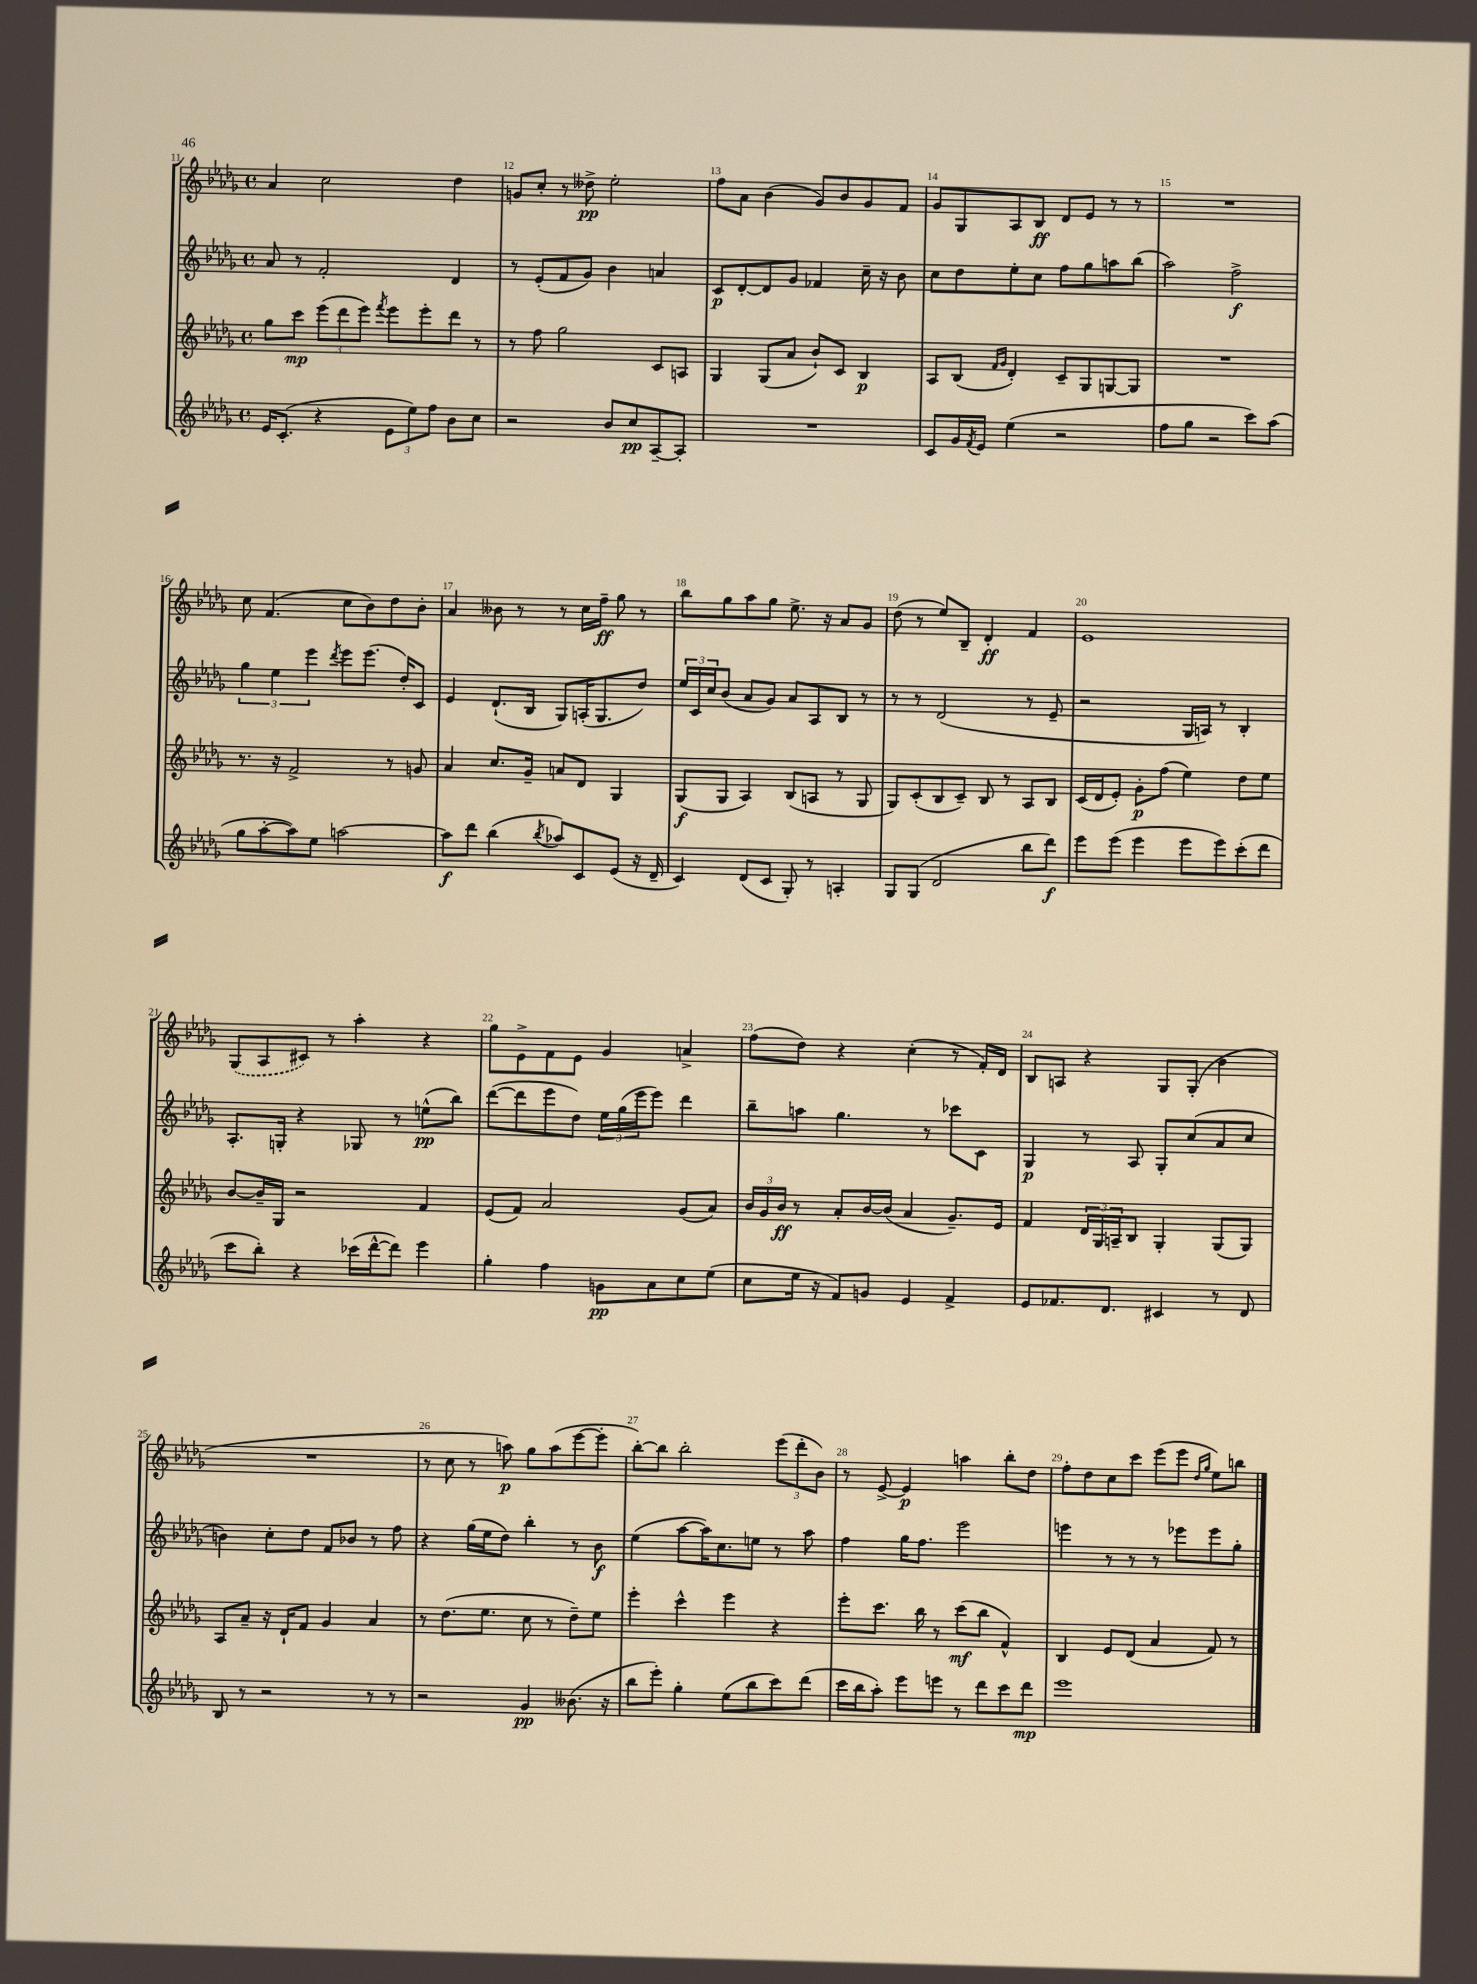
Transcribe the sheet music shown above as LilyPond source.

<<
\new StaffGroup <<
\new Staff = "s0" {
    \clef treble \key des \major \defaultTimeSignature \time 4/4
    aes'4 c''2 des''4 |
    g'8 c''8-. r8 deses''8->\pp ees''2-. |
    f''8 aes'8 bes'4( ges'8) bes'8 ges'8 f'8 |
    ges'8 ges8 aes8 bes8\ff des'8 ees'8 r8 r8 |
    R1 |
    c''8 f'4.( c''8 bes'8) des''8 bes'8-. |
    aes'4 beses'8 r8 r8 c''16 f''16--\ff ges''8 r8 |
    bes''8 ges''8 aes''8 ges''8 ees''8.-> r16 aes'8 ges'8 |
    des''8( r8 ees''8) bes8-- des'4-.\ff f'4 |
    ees'1 |
    \once \slurDashed ges8( aes8 cis'8) r8 aes''4-. r4 |
    ges''8 ees'8-> f'8 ees'8 ges'4 a'4-> |
    f''8( des''8) r4 c''4-.( r8 f'16-.) des'16 |
    bes8 a8 r4 ges8 ges8-.( bes'4 |
    R1 |
    r8 c''8 r8 a''8\p) ges''8 a''8( ees'''8~ ees'''8-. |
    bes''8~-.) bes''8 bes''2-. \tuplet 3/2 { ees'''8( des'''8-. bes'8) } |
    r8 ees'8~-> ees'4\p a''4 bes''8-. des''8 |
    f''8-. des''8 c''8 c'''8 ees'''8( ees'''8 \grace { des''16 ges''16 } ees''8) b''8 \bar "|." |
}
\new Staff = "s1" {
    \clef treble \key des \major \defaultTimeSignature \time 4/4
    aes'8 r8 f'2-. des'4 |
    r8 ees'8-.( f'8 ges'8) bes'4 a'4 |
    c'8\p des'8~-. des'8 ges'8 fes'4 c''16-- r16 bes'8 |
    c''8 des''8 ees''8-. c''8 f''8 ges''8 a''8 bes''8( |
    aes''2) f''2->\f |
    \tuplet 3/2 { ges''4 ees''4 ees'''4 } \acciaccatura { des'''8 } ees'''8 ees'''8.( des''16-.) c'8 |
    ees'4 des'8.-!( bes16 ges8) a16-.( ges8. des''8) |
    \tuplet 3/2 { ees''16 c'16 c''16 } bes'8( aes'8 ges'8) aes'8 aes8 bes8 r8 |
    r8 r8 des'2( r8 ees'8-- |
    r2 ges16 a16) r8 bes4-. |
    aes8.-. g16-. r4 ges8 r8 e''8-^\pp( bes''8) |
    des'''8~( des'''8 ees'''8 des''8) \tuplet 3/2 { ees''16 ges''16( ees'''16 } ees'''8) des'''4 |
    bes''8-- a''8 ges''4. r8 ces'''8 c'8 |
    ges4\p r8 aes8 ges8-. c''8( aes'8 c''8 |
    b'4) c''8-. des''8 f'8 bes'8 r8 f''8 |
    r4 ges''16( ees''16 des''8) bes''4-. r8 bes'8\f |
    ees''4( aes''8~ aes''16) c''8. e''8 r8 aes''8 |
    f''4 ges''16 f''8. ees'''2 |
    e'''4 r8 r8 r8 ees'''8 ees'''8 ges''8-. \bar "|." |
}
\new Staff = "s2" {
    \clef treble \key des \major \defaultTimeSignature \time 4/4
    ges''8 c'''8\mp \tuplet 3/2 { ees'''8( des'''8 ees'''8) } \acciaccatura { f'''8 } ees'''8 ees'''8-. des'''8 r8 |
    r8 f''8 ges''2 c'8 a8 |
    ges4 ges8( aes'8 bes'8-!) c'8 bes4\p |
    aes8 bes8( \grace { f'16 ges'16 } des'4-.) c'8-- ges8 g8~ g8 |
    R1 |
    r8. r16 f'2-> r8 g'8 |
    aes'4 c''8. ges'16-- a'8 des'8 ges4 |
    ges8\f( ges8 aes4) bes8( a8 r8 ges8 |
    ges8) c'8-.( bes8 c'8--) bes8 r8 aes8 bes8 |
    c'16( des'16 ees'8-.) ges'8-.\p f''8( ees''4) des''8 ees''8 |
    bes'8~ bes'16-- ges16 r2 f'4 |
    ees'8( f'8) aes'2 ges'8( aes'8) |
    \tuplet 3/2 { bes'16 ges'16 bes'16\ff } r8 aes'8-. bes'16~ bes'16( aes'4 ges'8.--) ees'16 |
    f'4 \tuplet 3/2 { des'16 ges16 a16-- } bes8 ges4-. ges8( ges8) |
    aes8 aes'8-- r16 des'16-! f'8 ges'4 aes'4 |
    r8 des''8.( ees''8. c''8 r8 des''8--) ees''8 |
    ees'''4-. c'''4-^ ees'''4 r4 |
    ees'''8-. c'''8. bes''16 r8 c'''8\mf( bes''8 f'4-^) |
    bes4 ees'8 des'8( aes'4 f'8) r8 \bar "|." |
}
\new Staff = "s3" {
    \clef treble \key des \major \defaultTimeSignature \time 4/4
    ees'16 c'8.-.( r4 \tuplet 3/2 { ees'8 ees''8) f''8 } bes'8 c''8 |
    r2 bes'8 c''8\pp aes8~-- aes8-. |
    R1 |
    c'8 ges'16 \acciaccatura { f'8 } ees'16 ees''4( r2 |
    f''8 ges''8 r2 c'''8) aes''8( |
    ges''8 aes''8~-. aes''8) ees''8 a''2~ |
    a''8\f des'''8 bes''4( \acciaccatura { bes''8 } aes''8) c'8 ees'8( r16 des'16-- |
    c'4) des'8( c'8 ges8-.) r8 a4-. |
    ges8 ges8( des'2 bes''8 des'''8\f) |
    ees'''8 ees'''8( ees'''4 ees'''8 ees'''8) c'''8-.( des'''8 |
    c'''8 bes''8-.) r4 ces'''16( des'''16~-^ des'''8) ees'''4 |
    ges''4-. f''4 g'8\pp aes'8 c''8 ees''8( |
    c''8 ees''16 r16 f'8) g'8 ees'4 f'4-> |
    ees'8 fes'8. des'8. cis'4 r8 des'8 |
    bes8 r8 r2 r8 r8 |
    r2 ges'4\pp beses'8.( r16 |
    bes''8 ees'''8-.) ges''4-. ees''8( bes''8 c'''8) des'''8( |
    c'''16 bes''16 aes''8-.) ees'''8 e'''8 r8 des'''8 c'''8 des'''8\mp |
    ees'''1 \bar "|." |
}
>>
>>
\layout { \context { \Score currentBarNumber = #11 \override BarNumber.break-visibility = ##(#f #t #t) barNumberVisibility = #all-bar-numbers-visible } }
